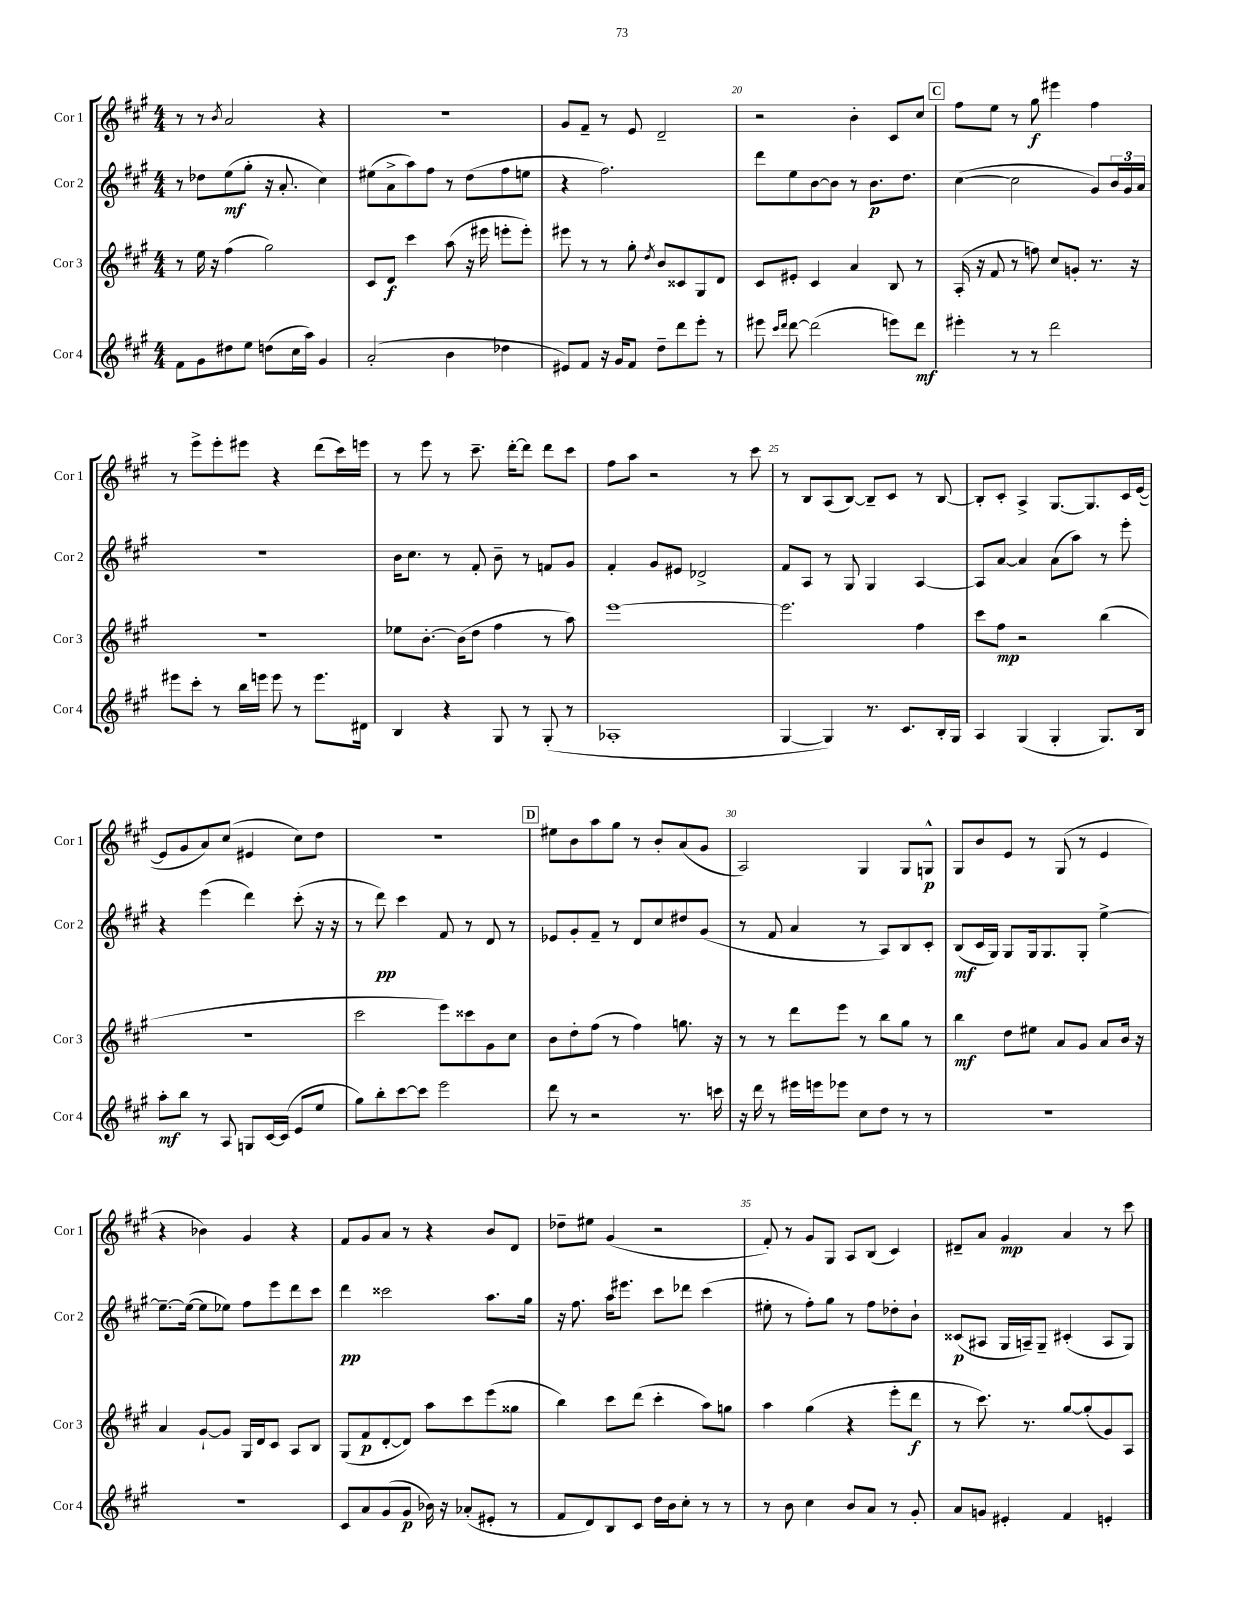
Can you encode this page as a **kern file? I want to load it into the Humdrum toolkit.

**kern	**dynam	**kern	**dynam	**kern	**dynam	**kern	**dynam
*part4	*part4	*part3	*part3	*part2	*part2	*part1	*part1
*staff4	*staff4	*staff3	*staff3	*staff2	*staff2	*staff1	*staff1
*I"Cor 4	*	*I"Cor 3	*	*I"Cor 2	*	*I"Cor 1	*
*I'Cor 4	*	*I'Cor 3	*	*I'Cor 2	*	*I'Cor 1	*
*clefG2	*	*clefG2	*	*clefG2	*	*clefG2	*
*k[f#c#g#]	*	*k[f#c#g#]	*	*k[f#c#g#]	*	*k[f#c#g#]	*
*M4/4	*	*M4/4	*	*M4/4	*	*M4/4	*
=17	=17	=17	=17	=17	=17	=17	=17
8f#\L	.	8r	.	8r	.	8r	.
8g#\	.	16ee\	.	8dd-X\L	.	8r	.
.	.	16r	.	.	.	.	.
.	.	.	.	.	.	8qb/	.
8dd#X\	.	(4ff#\	.	(8ee\	mf	2a/	.
8ee\J	.	.	.	8gg#'\J	.	.	.
(8ddn\L	.	2gg#\)	.	16r	.	.	.
.	.	.	.	8.a'/	.	.	.
16cc#\L	.	.	.	.	.	.	.
16aa\JJ)	.	.	.	.	.	.	.
4g#/	.	.	.	4cc#\)	.	4r	.
=18	=18	=18	=18	=18	=18	=18	=18
(2a'/	.	8c#/L	.	(8ee#X\L	.	1r	.
.	.	8d/J	f	8a^\	.	.	.
.	.	4ccc#\	.	8aa\)	.	.	.
.	.	.	.	8ff#\J	.	.	.
4b\	.	(8aa\	.	8r	.	.	.
.	.	16r	.	(8dd\L	.	.	.
.	.	16eee#X\	.	.	.	.	.
4dd-X\	.	8eeen'\L	.	8ff#\	.	.	.
.	.	8eee'\J)	.	8een\J	.	.	.
=19	=19	=19	=19	=19	=19	=19	=19
8e#X/L)	.	8eee#X\	.	4r	.	8g#/L	.
8f#/J	.	8r	.	.	.	8f#~/J	.
16r	.	8r	.	2.ff#\)	.	8r	.
16g#/KL	.	.	.	.	.	.	.
8f#/J	.	8gg#'\	.	.	.	8e/	.
.	.	8qdd/	.	.	.	.	.
8dd~\L	.	8b/L	.	.	.	2d~/	.
8ddd\	.	8c##X/	.	.	.	.	.
8eee'\J	.	8G#/	.	.	.	.	.
8r	.	8d/J	.	.	.	.	.
=20	=20	=20	=20	=20	=20	=20	=20
8eee#X\	.	8c#/L	.	8ddd\L	.	2r	.
16qqccc#/LL	.	.	.	.	.	.	.
16qqddd/JJ	.	.	.	.	.	.	.
[8ddd\	.	8e#X'/J	.	8ee\	.	.	.
(2ddd\]	.	4c#/	.	[8b\	.	.	.
.	.	.	.	8b\J]	.	.	.
.	.	4a/	.	8r	.	4b'\	.
.	.	.	.	8.b\L	p	.	.
8eeen\L)	.	8B/	.	.	.	8c#/L	.
.	.	.	.	8.dd\J	.	.	.
8ddd\J	mf	8r	.	.	.	8cc#/J	.
!!LO:REH:place=s1:t=C
=21	=21	=21	=21	=21	=21	=21	=21
4eee#X'\	.	(16A'/	.	([4cc#\	.	8ff#\L	.
.	.	16r	.	.	.	.	.
.	.	8f#/	.	.	.	8ee\J	.
8r	.	8r	.	2cc#\]	.	8r	.
8r	.	8ffn\)	.	.	.	8gg#\	f
2ddd\	.	8cc#/L	.	.	.	4eee#X\	.
.	.	8gn'/J	.	.	.	.	.
.	.	8.r	.	8g#/L)	.	4ff#\	.
.	.	.	.	24b/L	.	.	.
.	.	.	.	24g#/	.	.	.
.	.	16r	.	.	.	.	.
.	.	.	.	24a/JJ	.	.	.
!!LO:LB:g=z
=22	=22	=22	=22	=22	=22	=22	=22
8eee#X\L	.	1r	.	1r	.	8r	.
8ccc#'\J	.	.	.	.	.	8eee^\L	.
8r	.	.	.	.	.	8eee'\	.
16bb\LL	.	.	.	.	.	8eee#X\J	.
16eeen\JJ	.	.	.	.	.	.	.
8eee\	.	.	.	.	.	4r	.
8r	.	.	.	.	.	.	.
8.eee\L	.	.	.	.	.	(8ddd\L	.
.	.	.	.	.	.	16ccc#\L)	.
16d#X\Jk	.	.	.	.	.	16eeen\JJ	.
=23	=23	=23	=23	=23	=23	=23	=23
4B/	.	8ee-X\L	.	16b\KL	.	8r	.
.	.	.	.	8.cc#\J	.	.	.
.	.	[8.b'\J	.	.	.	8eee\	.
4r	.	.	.	8r	.	8r	.
.	.	(16b\KL]	.	.	.	.	.
.	.	8dd\J	.	8f#'/	.	8.ccc#~\	.
8G#/	.	4ff#\	.	8b~\	.	.	.
.	.	.	.	.	.	[16ddd'\KL	.
8r	.	.	.	8r	.	8ddd\J]	.
(8G#'/	.	8r	.	8fn/L	.	8ddd\L	.
8r	.	8aa\)	.	8g#/J	.	8ccc#\J	.
=24	=24	=24	=24	=24	=24	=24	=24
1A-X'	.	[1eee	.	4f#'/	.	8ff#\L	.
.	.	.	.	.	.	8aa\J	.
.	.	.	.	8g#/L	.	2r	.
.	.	.	.	8e#X/J	.	.	.
.	.	.	.	2d-X^/	.	.	.
.	.	.	.	.	.	8r	.
.	.	.	.	.	.	8ccc#\	.
=25	=25	=25	=25	=25	=25	=25	=25
[4G#/	.	2.eee\]	.	8f#/L	.	8r	.
.	.	.	.	8A/J	.	8B/L	.
4G#/])	.	.	.	8r	.	(8A/	.
.	.	.	.	8G#/	.	[8B/J)	.
8.r	.	.	.	4G#/	.	8B~/L]	.
.	.	.	.	.	.	8c#/J	.
8.c#/L	.	.	.	.	.	.	.
.	.	4ff#\	.	[4A/	.	8r	.
16B'/L	.	.	.	.	.	[8B/	.
16G#/JJ	.	.	.	.	.	.	.
=26	=26	=26	=26	=26	=26	=26	=26
4A/	.	8ccc#\L	.	8A/L]	.	8B'/L]	.
.	.	8ff#\J	mp	[8a/J	.	8c#'/J	.
(4G#/	.	2r	.	4a/]	.	4A^/	.
4G#'/	.	.	.	(8a\L	.	[8.G#/L	.
.	.	.	.	8aa\J)	.	.	.
.	.	.	.	.	.	8.G#/]	.
8.G#/L)	.	(4bb\	.	8r	.	.	.
.	.	.	.	8eee'\	.	16c#/L	.
16B/Jk	.	.	.	.	.	([16e/JJ	.
!!LO:LB:g=z
=27	=27	=27	=27	=27	=27	=27	=27
8aa'\L	mf	1r	.	4r	.	8e/L]	.
8bb\J	.	.	.	.	.	8g#/	.
8r	.	.	.	(4eee\	.	8a/)	.
8A/	.	.	.	.	.	(8cc#/J	.
8Gn/L	.	.	.	4ddd\)	.	4e#X/	.
[16c#/L	.	.	.	.	.	.	.
(16c#/JJ]	.	.	.	.	.	.	.
8e/L	.	.	.	(8ccc#'\	.	8cc#\L)	.
8ee/J	.	.	.	16r	.	8dd\J	.
.	.	.	.	16r	.	.	.
=28	=28	=28	=28	=28	=28	=28	=28
8gg#\L)	.	2ccc#\	.	8r	.	1r	.
8bb'\	.	.	.	8ddd\)	pp	.	.
[8ccc#\	.	.	.	4ccc#\	.	.	.
8ccc#\J]	.	.	.	.	.	.	.
2eee\	.	8eee\L)	.	8f#/	.	.	.
.	.	8ccc##X\	.	8r	.	.	.
.	.	8g#\	.	8d/	.	.	.
.	.	8cc#\J	.	8r	.	.	.
!!LO:REH:place=s1:t=D
=29	=29	=29	=29	=29	=29	=29	=29
8ddd\	.	8b\L	.	8e-X/L	.	8ee#X\L	.
8r	.	8dd'\	.	8g#'/	.	8b\	.
2r	.	(8ff#\J	.	8f#~/J	.	8aa\	.
.	.	8r	.	8r	.	8gg#\J	.
.	.	4ff#\)	.	8d/L	.	8r	.
.	.	.	.	8cc#/	.	8b'/L	.
8.r	.	8.ggn\	.	8dd#X/	.	(8a/	.
.	.	.	.	(8g#/J	.	8g#/J	.
16cccn\	.	16r	.	.	.	.	.
=30	=30	=30	=30	=30	=30	=30	=30
16r	.	8r	.	8r	.	2A/)	.
16ddd\	.	.	.	.	.	.	.
8r	.	8r	.	8f#/	.	.	.
16eee#X\LL	.	8ddd\L	.	4a/	.	.	.
16eeen\J	.	.	.	.	.	.	.
8eee-X\J	.	8eee\J	.	.	.	.	.
8cc#\L	.	8r	.	8r	.	4G#/	.
8dd\J	.	8bb\L	.	8A/L)	.	.	.
8r	.	8gg#\J	.	8B/	.	8G#/L	.
8r	.	8r	.	8c#'/J	.	8Gn^^/J	p
=31	=31	=31	=31	=31	=31	=31	=31
1r	.	4bb\	mf	(8B/L	mf	8G#/L	.
.	.	.	.	16c#/L	.	8b/	.
.	.	.	.	16G#/JJ)	.	.	.
.	.	8dd\L	.	8G#/L	.	8e/J	.
.	.	8ee#X\J	.	16G#/k	.	8r	.
.	.	.	.	8.G#/	.	.	.
.	.	8a/L	.	.	.	(8G#/	.
.	.	8g#/J	.	8G#'/J	.	8r	.
.	.	8a/L	.	[4ee^\	.	4e/	.
.	.	16b/Jk	.	.	.	.	.
.	.	16r	.	.	.	.	.
!!LO:LB:g=z
=32	=32	=32	=32	=32	=32	=32	=32
1r	.	4a/	.	8.ee~\L_	.	4r	.
.	.	.	.	(16ee\Jk_	.	.	.
.	.	[8g#`/L	.	8ee\L]	.	4b-X\)	.
.	.	8g#/J]	.	8ee-X\J)	.	.	.
.	.	16G#/LL	.	8ff#\L	.	4g#/	.
.	.	16d/J	.	.	.	.	.
.	.	8c#/J	.	8eee\	.	.	.
.	.	8A/L	.	8ddd\	.	4r	.
.	.	8B/J	.	8ccc#\J	.	.	.
=33	=33	=33	=33	=33	=33	=33	=33
8c#/L	.	(8G#/L	.	4ddd\	pp	8f#/L	.
8a/	.	8f#/	p	.	.	8g#/	.
(8g#/	.	[8d'/	.	2ccc##X\	.	8a/J	.
8g#/J	p	8d/J])	.	.	.	8r	.
16b-X\)	.	8aa\L	.	.	.	4r	.
16r	.	.	.	.	.	.	.
(8a-X'/L	.	8ccc#\	.	.	.	.	.
8e#X'/J	.	(8eee\	.	8.aa\L	.	8b/L	.
8r	.	8gg##X\J	.	.	.	8d/J	.
.	.	.	.	16gg#\Jk	.	.	.
=34	=34	=34	=34	=34	=34	=34	=34
8f#/L	.	4bb\)	.	16r	.	8dd-X~\L	.
.	.	.	.	8.ff#\	.	.	.
8d/)	.	.	.	.	.	8ee#X\J	.
8B/	.	8ccc#\L	.	16aa\KL	.	(4g#/	.
.	.	.	.	8.eee#X\J	.	.	.
8c#/J	.	(8ddd\J	.	.	.	.	.
16dd\LL	.	4ccc#'\	.	8ccc#\L	.	2r	.
16b\J	.	.	.	.	.	.	.
8cc#'\J	.	.	.	8ddd-X\J	.	.	.
8r	.	8aa\L)	.	(4ccc#\	.	.	.
8r	.	8ggn\J	.	.	.	.	.
=35	=35	=35	=35	=35	=35	=35	=35
8r	.	4aa\	.	8ee#X'\	.	8f#'/)	.
8b\	.	.	.	8r	.	8r	.
4cc#\	.	(4gg#\	.	8ff#'\L)	.	8g#/L	.
.	.	.	.	8gg#\J	.	8G#/J	.
8b/L	.	4r	.	8r	.	8A/L	.
8a/J	.	.	.	8ff#\L	.	(8B/J	.
8r	.	8eee'\L	.	8dd-X'\	.	4c#/)	.
8g#'/	.	8ddd\J	f	8b`\J	.	.	.
=36	=36	=36	=36	=36	=36	=36	=36
8a/L	.	8r	.	(8c##X/L	p	8d#X~/L	.
8gn/J	.	8.ccc#\)	.	8A#X/J	.	8a/J	.
4e#X'/	.	.	.	16G#/LL	.	4g#/	mp
.	.	8.r	.	16An~/J)	.	.	.
.	.	.	.	8G#~/J	.	.	.
4f#/	.	[8gg#/L	.	(4c#X'/	.	4a/	.
.	.	(8gg#'/]	.	.	.	.	.
4en'/	.	8g#/)	.	8A/L	.	8r	.
.	.	8A/J	.	8G#/J)	.	8ccc#\	.
==	==	==	==	==	==	==	==
*-	*-	*-	*-	*-	*-	*-	*-
